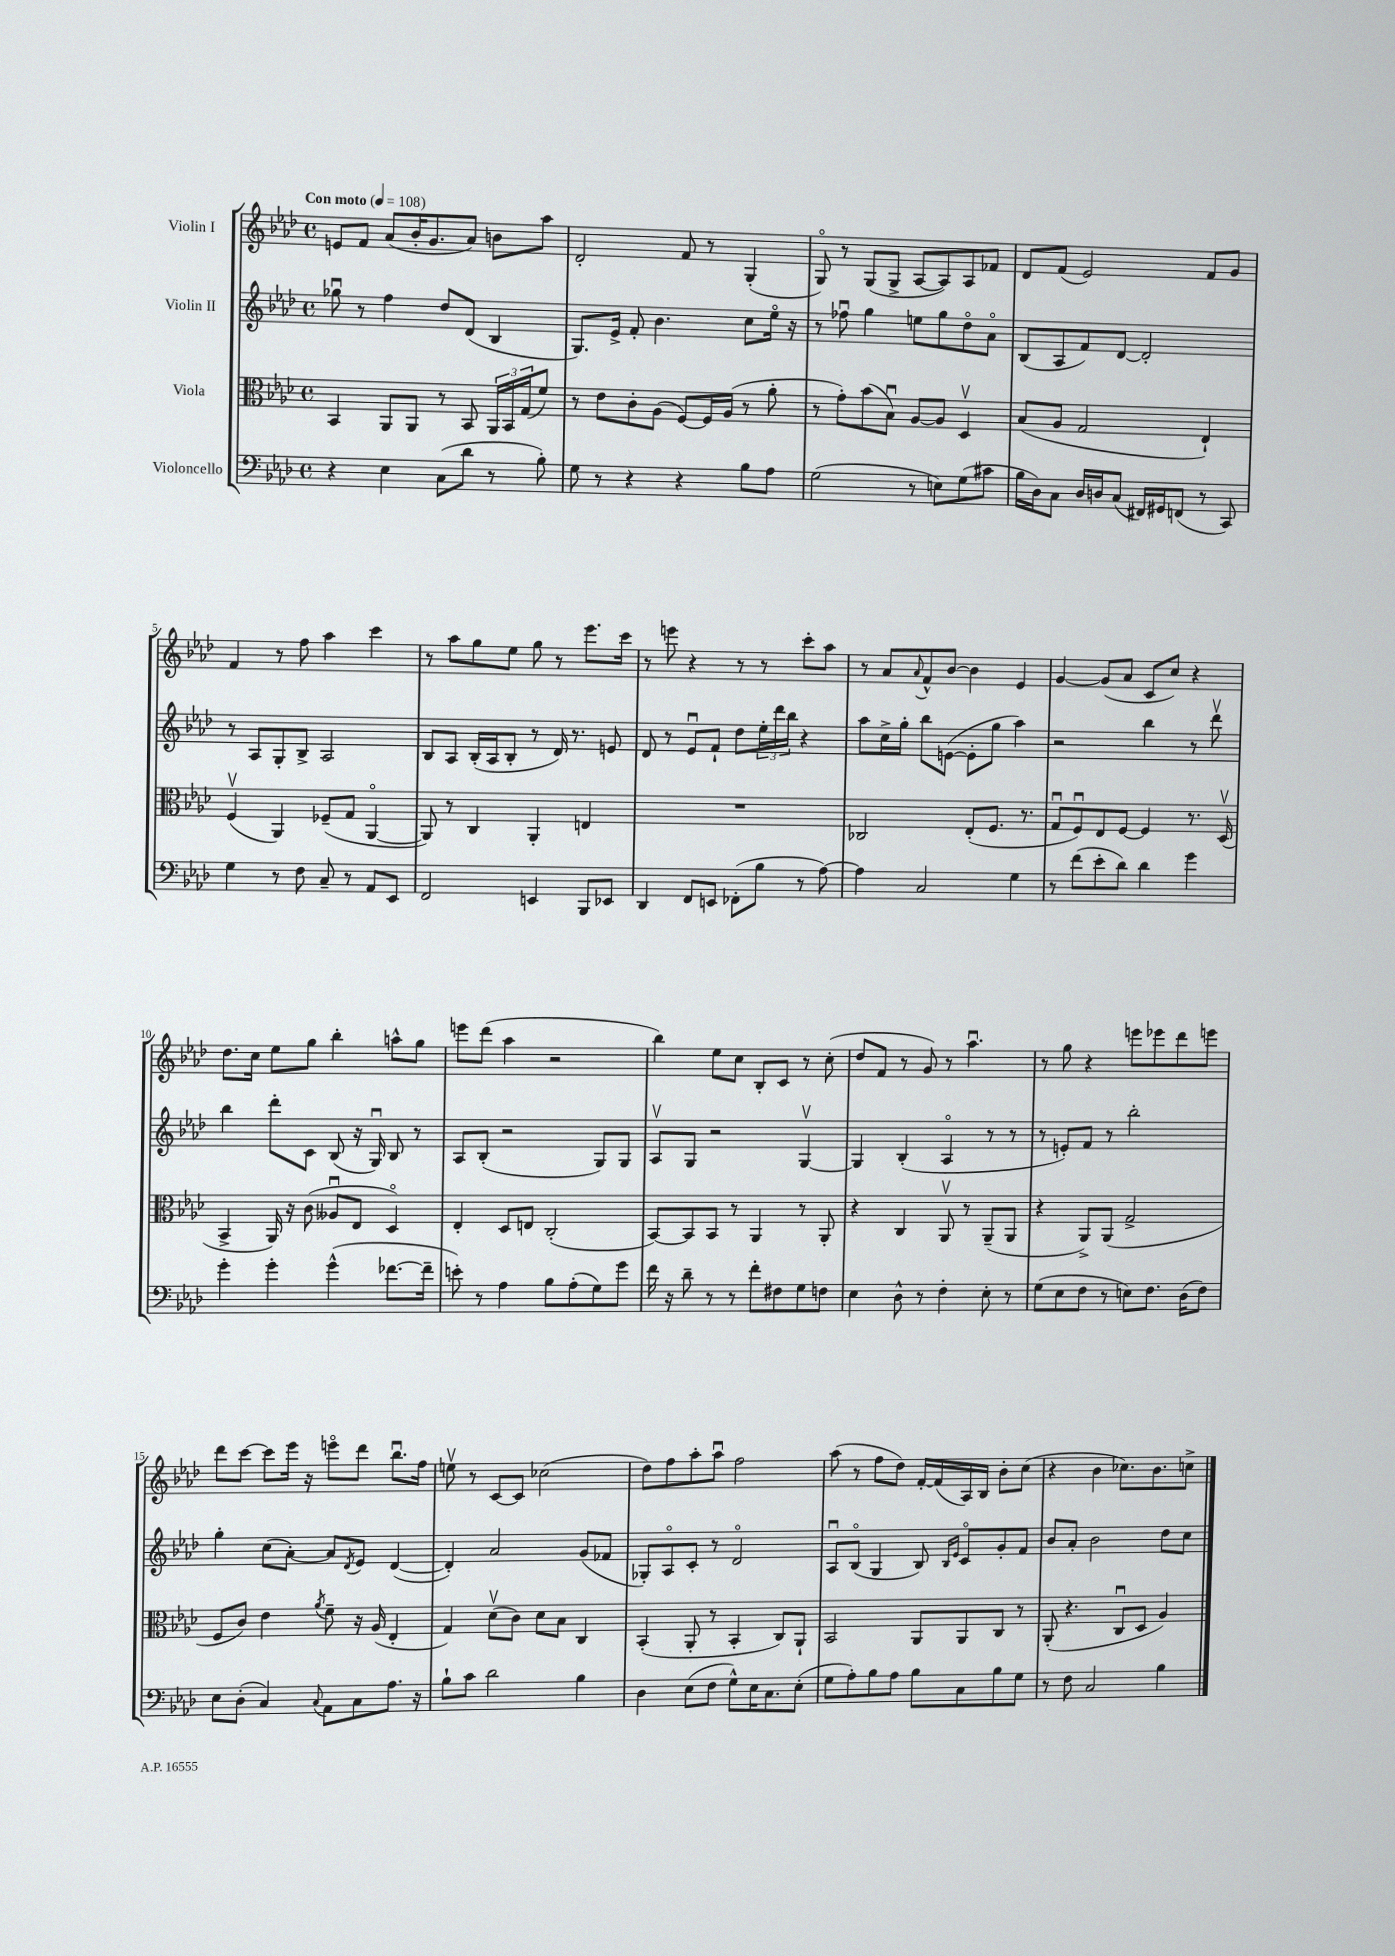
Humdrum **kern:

**kern	**kern	**kern	**kern
*part4	*part3	*part2	*part1
*staff4	*staff3	*staff2	*staff1
*I"Violoncello	*I"Viola	*I"Violin II	*I"Violin I
*clefF4	*clefC3	*clefG2	*clefG2
*k[b-e-a-d-]	*k[b-e-a-d-]	*k[b-e-a-d-]	*k[b-e-a-d-]
*M4/4	*M4/4	*M4/4	*M4/4
*met(c)	*met(c)	*met(c)	*met(c)
*MM108	*MM108	*MM108	*MM108
=1	=1	=1	=1
!	!	!	!LO:TX:a:B:t=Con moto
4r	4BB-/	8gg-Xu\	8en/L
.	.	8r	8f/J
4E-\	8AA-/L	4ff\	(8a-/L
.	8AA-/J	.	16b-'/K
.	.	.	8.g/
(8C\L	8r	8dd-/L	.
8d-\J	8BB-/	(8d-/J	8a-/J)
8r	24AA-/LL	4B-/	8bn\L
.	24BB-/	.	.
.	(24G/J	.	.
8B-'\)	8f/J)	.	8aa-\J
=2	=2	=2	=2
8G\	8r	8.G/L)	2d-'/
8r	8e-\L	.	.
.	.	16e-^/Jk	.
4r	8c'\	8f'/	.
.	(8A-\J	4.b-\	.
4r	[8F/L)	.	8f/
.	16F/L]	.	8r
.	(16A-/JJ	.	.
8B-\L	8r	8cc\L	(4G'/
8A-\J	8a-'\	16ee-\Jk	.
.	.	16r	.
=3	=3	=3	=3
(2G\	8r	8r	8G/)
.	8g'\L)	8ff-Xu\	8r
.	(8b-\	4gg\	(8G/L
.	8B-u\J)	.	8G^/J
8r	[8A-/L	8een\L	[8A-/L
8En\L)	8A-/J]	8gg\	8A-/])
(8G\	4D-v/	8dd-\	8A-/
8c#X\J	.	8a-\J	8f-X/J
=4	=4	=4	=4
16B-\LL	(8B-/L	(8B-/L	8d-/L
16D-\J)	.	.	.
8C\J	8A-/J	8A-/	(8f/J
16D-/LL	2G/	8f/)	2e-/)
16Dn/J	.	.	.
(8C/J	.	[8d-/J	.
16FF#X/LL)	.	2d-'/]	.
16GG#X/J	.	.	.
(8FFn/J	.	.	.
8r	4E-`/)	.	8f/L
8CC/)	.	.	8g/J
!!LO:LB:g=z
=5	=5	=5	=5
4G\	(4Fv/	8r	4f/
.	.	8A-/L	.
8r	4AA-/)	8G'/	8r
8F\	.	8B-^/J	8ff\
8C~/	(8F-X~/L	2A-/	4aa-\
8r	8G/J	.	.
8AA-/L	[4AA-/	.	4ccc\
8EE-/J	.	.	.
=6	=6	=6	=6
2FF/	8AA-/])	8B-/L	8r
.	8r	8A-/J	8aa-\L
.	4C/	(16B-'/LL	8gg\
.	.	16A-/J	.
.	.	8B-'/J	8ee-\J
4EEn/	4AA-'/	8r	8gg\
.	.	16d-/)	8r
.	.	8.r	.
8BBB-/L	4En/	.	8.eee-\L
8EE-X/J	.	8en/	.
.	.	.	16ccc\Jk
=7	=7	=7	=7
4DD-/	1r	8d-/	8r
.	.	8r	8eeen\
8FF/L	.	8e-u/L	4r
8EEn/J	.	8f`/J	.
(8FF-X'\L	.	8dd-\L	8r
8B-\J	.	24ee-'\L	8r
.	.	24ddd-\	.
.	.	24bb-\JJ	.
8r	.	4r	8ccc'\L
[8A-\)	.	.	8aa-\J
=8	=8	=8	=8
4A-\]	2C-X/	8aa-\L	8r
.	.	16cc^\L	8a-/L
.	.	16gg'\JJ	.
.	.	.	8qqa-/
2C/	.	8bb-\L	8f^^/
.	.	([8en\J	[8b-/J
.	(8E-'/L	8e'\L]	4b-\]
.	8.F/J	8gg\J	.
4G\	.	4aa-\)	4e-/
.	8.r	.	.
=9	=9	=9	=9
8r	8Gu/L	2r	[4g/
(8f\L	8Fu/)	.	.
8e-'\	8E-/	.	(8g/L]
8d-\J)	[8F/J	.	8a-/J
4d-\	4F/]	4bb-\	8c/L
.	.	.	8cc/J)
4g\	8.r	8r	4r
.	.	8ddd-v\	.
.	(16D-v/	.	.
!!LO:LB:g=z
=10	=10	=10	=10
4g'\	4BB-^/	4bb-\	8.dd-\L
.	.	.	16cc\Jk
4g'\	16AA-/)	8ddd-'\L	8ee-\L
.	16r	.	.
.	(8c\	8c\J	8gg\J
(4g^^\	8A--Xu/L	(8B-/	4bb-'\
.	8E-/J	16r	.
.	.	16Gu/)	.
[8.f-X\L	4D-/)	8B-/	8aan^^\L
.	.	8r	8gg\J
16f-~\Jk]	.	.	.
=11	=11	=11	=11
8en'\)	4E-'/	8A-/L	8eeen\L
8r	.	(8B-'/J	(8ddd-\J
4A-\	8D-/L	2r	4aa-\
.	8En/J	.	.
8B-\L	(2C'/	.	2r
(8A-'\	.	.	.
8G\)	.	8G/L)	.
8g\J	.	8G/J	.
=12	=12	=12	=12
16f\	[8BB-/L)	8A-v/L	4bb-\)
16r	.	.	.
8d-~\	8BB-/]	8G/J	.
8r	8BB-/J	2r	8ee-\L
8r	8r	.	8cc\J
8f'\L	4AA-/	.	8B-'/L
8F#X\	.	.	8c/J
8G\	8r	[4Gv/	8r
8Fn\J	8AA-'/	.	(8cc'\
=13	=13	=13	=13
4E-\	4r	4G/]	8dd-/L
.	.	.	8f/J
8D-^^\	4C/	(4B-'/	8r
8r	.	.	8g/)
4F'\	8AA-v/	4A-/	8r
.	8r	.	4.aa-u\
8E-'\	(8AA-~/L	8r	.
8r	8AA-/J	8r	.
=14	=14	=14	=14
(8G\L	4r	8r	8r
8E-\	.	8en'/L)	8gg\
8F\J	8AA-^/L)	8f/J	4r
8r	(8AA-/J	8r	.
8En\L)	2G^/	2bb-'\	8eeen\L
8.F\J	.	.	8eee-X\
.	.	.	8ddd-\
(16D-\KL	.	.	.
8F\J)	.	.	8eeen\J
!!LO:LB:g=z
=15	=15	=15	=15
8E-\L	8F/L	4gg'\	8ddd-\L
(8D-'\J	8c/J)	.	[8ccc\J
4C/)	4e-\	(8cc\L	8ccc\L]
.	.	[8a-'\J)	16eee-\Jk
.	.	.	16r
8qqC/	8qa-/	.	.
8AA-\L	8f~\	8a-/L]	8eeen\L
.	.	8qd-/	.
8C\	16r	8e-/J	8ddd-\J
.	(16A-/	.	.
8.A-\J	4E-'/	([4d-/	8.bb-u\L
16r	.	.	16ff\Jk
=16	=16	=16	=16
8B-`\L	4G/)	4d-'/])	8eenv\
8c\J	.	.	8r
2d-\	(8d-v\L	2a-/	[8c/L
.	8c\J)	.	8c/J]
.	8d-\L	.	(2cc-X\
.	8B-\J	.	.
4B-\	4C/	(8g/L	.
.	.	8f-X/J	.
=17	=17	=17	=17
4D-\	(4BB-'/	8G-X'/L)	8dd-\L)
.	.	8A-/	8ff\
(8E-\L	8AA-'/	8c'/J	8aa-'\
8F\J	8r	8r	8aa-u\J
8G^^\L)	4BB-'/	2d-/	2ff\
16E-\K	.	.	.
8.C\	.	.	.
.	8C/L)	.	.
(8E-'\J	8AA-`/J	.	.
=18	=18	=18	=18
8G\L	2BB-/	8A-u/L	(8aa-\
8A-'\)	.	(8B-/J	8r
8B-\	.	4G/	8ff\L
8A-\J	.	.	8dd-\J)
8B-\L	8AA-/L	8B-/)	[16f'/LL
.	.	.	(16f/]
.	.	16qqB-/LL	.
.	.	16qqe-/JJ	.
8C\	8AA-/	8c/L	16A-/)
.	.	.	16B-/JJ
8B-\	8C/J	8g'/	8b-'\L
8G\J	8r	8f/J	(8cc\J
=19	=19	=19	=19
8r	(8AA-'/	8b-/L	4r
8F\	4.r	8a-'/J	.
2C/	.	2b-\	4b-\
.	8Cu/L	.	8.cc-X\L)
.	8D-/J	.	.
.	.	.	8.b-\
4B-\	4A-/)	8dd-\L	.
.	.	8cc\J	8ccn^\J
==	==	==	==
*-	*-	*-	*-
